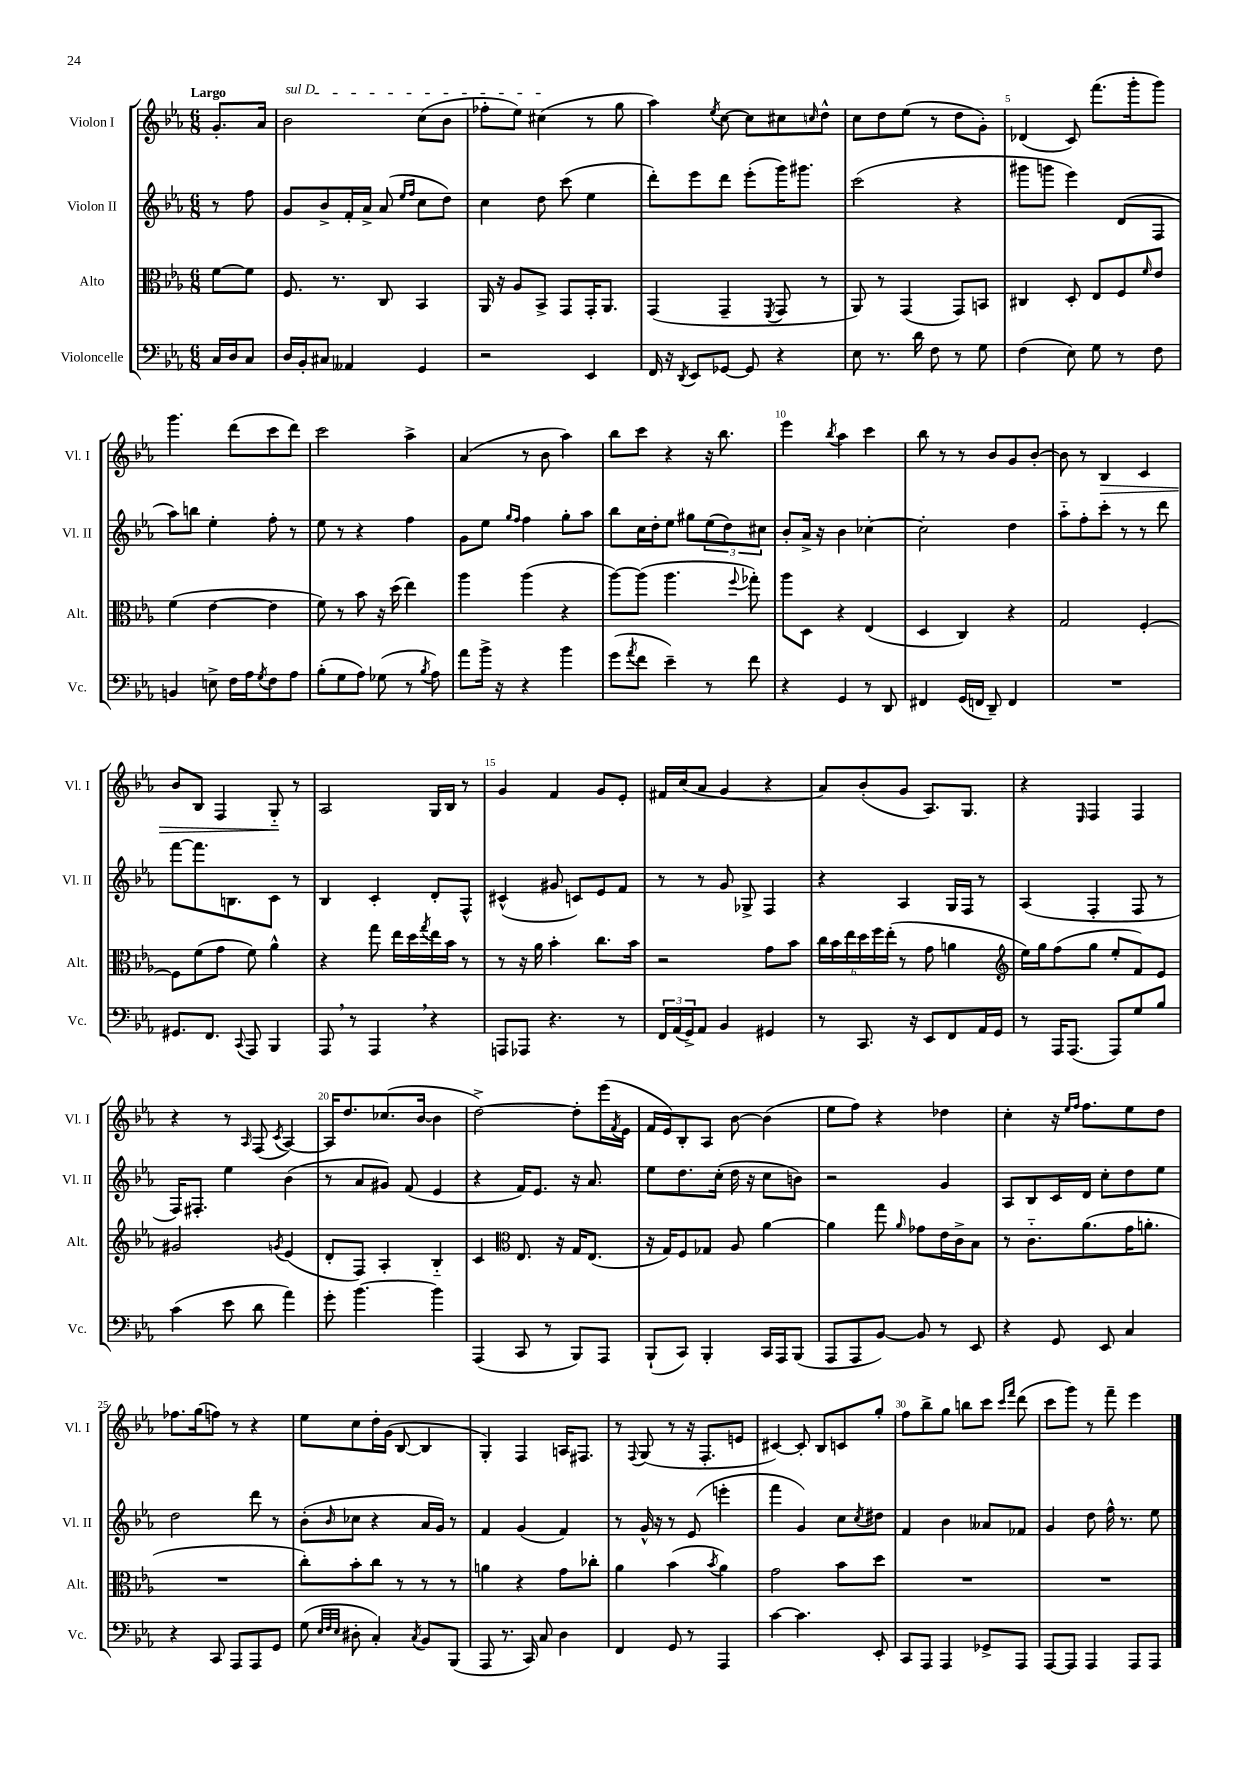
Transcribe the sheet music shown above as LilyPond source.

<<
\new StaffGroup <<
\new Staff = "s0" \with { instrumentName = "Violon I" shortInstrumentName = "Vl. I" } {
    \clef treble \key ees \major \numericTimeSignature \time 6/8 \partial 4 \tempo "Largo"
    g'8.-. aes'16 |
    \once \override TextSpanner.bound-details.left.text = \markup { \italic "sul D" } bes'2\startTextSpan c''8( bes'8 |
    fes''8-. ees''8) cis''4\stopTextSpan( r8 g''8 |
    aes''4) \acciaccatura { ees''8 } c''8~ c''8 cis''8 \grace { c''16 } d''8-^ |
    c''8 d''8 ees''8( r8 d''8 g'8-.) |
    des'4( c'8) f'''8.( g'''16-. g'''8) |
    g'''4. d'''8( c'''8 d'''8) |
    c'''2 aes''4-> |
    aes'4( r8 bes'8 aes''4) |
    bes''8 c'''8 r4 r16 bes''8. |
    ees'''4 \acciaccatura { bes''8 } aes''4 c'''4 |
    bes''8 r8 r8 bes'8 g'8 bes'8~-. |
    bes'8 r8 bes4\> c'4 |
    bes'8 bes8 f4 g8-_\! r8 |
    aes2 g16 bes16 r8 |
    g'4 f'4 g'8 ees'8-. |
    fis'16 c''16( aes'8 g'4 r4 |
    aes'8) bes'8-.( g'8 aes8.) g8. |
    r4 \grace { ees16 } f4 f4 |
    r4 r8 \grace { aes16 } f8( \acciaccatura { c'8 } aes4~) |
    aes16 d''8. ces''8.( bes'16~ bes'4 |
    d''2~->) d''8-. ees'''16( \acciaccatura { f'8 } ees'16 |
    f'16 ees'16) bes8-. aes8 bes'8~ bes'4( |
    ees''8 f''8) r4 des''4 |
    c''4-. r16 \grace { ees''16 f''16 } f''8. ees''8 d''8 |
    fes''8. g''16( f''8) r8 r4 |
    ees''8 c''8 d''16-. g'16( bes8~ bes4 |
    g4-.) f4 a16 fis8. |
    r8 \appoggiatura { f8 } g8( r8 r16 f8.-. e'8 |
    cis'4~) cis'8-. bes8 c'8 g''8-. |
    f''8 bes''8-> g''8 b''8 c'''8 \grace { c'''16 f'''16 } d'''8( |
    c'''8 g'''8) r8 f'''8-- ees'''4 \bar "|." |
}
\new Staff = "s1" \with { instrumentName = "Violon II" shortInstrumentName = "Vl. II" } {
    \clef treble \key ees \major \numericTimeSignature \time 6/8 \partial 4
    r8 f''8 |
    g'8 bes'8-> f'16-. aes'16-> aes'8( \grace { ees''16 f''16 } c''8 d''8) |
    c''4 d''8 c'''8( ees''4 |
    d'''8-.) ees'''8 d'''8 ees'''8-.( g'''16) gis'''8. |
    c'''2( r4 |
    gis'''8 g'''8 ees'''4) d'8( f8 |
    aes''8) b''8 ees''4-. f''8-. r8 |
    ees''8 r8 r4 f''4 |
    g'8 ees''8 \grace { g''16 f''16 } f''4 g''8-. aes''8 |
    bes''8 c''16 d''16-. ees''8 gis''8 \tuplet 3/2 { ees''8( d''8) cis''8 } |
    bes'8-. aes'16-> r16 bes'4 ces''4~-. |
    ces''2-. d''4 |
    aes''8-_ f''8-. c'''8-. r8 r8 d'''8 |
    f'''8~ f'''8. b8. c'8 r8 |
    bes4 c'4-. d'8-. f8-^ |
    cis'4-^( gis'8 c'8) ees'8 f'8 |
    r8 r8 g'8 ges8-> f4 |
    r4 aes4 g16 f16 r8 |
    aes4( f4-. f8 r8 |
    f16) fis8.-. ees''4 bes'4( |
    r8 aes'8 gis'8) f'8( ees'4 |
    r4 f'16) ees'8. r16 aes'8. |
    ees''8 d''8. c''16-.( d''16 r16 c''8 b'8) |
    r2 g'4 |
    aes8 bes8 c'16 d'16 c''8-. d''8 ees''8 |
    d''2 d'''8 r8 |
    bes'8-.( \grace { bes'16 } ces''8 r4 aes'16 g'16) r8 |
    f'4 g'4( f'4) |
    r8 g'16-^ r16 r8 ees'8( e'''4-. |
    f'''4 g'4) c''8 \acciaccatura { c''8 } dis''8 |
    f'4 bes'4 aeses'8 fes'8 |
    g'4 d''8 f''16-^ r8. ees''8 \bar "|." |
}
\new Staff = "s2" \with { instrumentName = "Alto" shortInstrumentName = "Alt." } {
    \clef alto \key ees \major \numericTimeSignature \time 6/8 \partial 4
    f'8~ f'8 |
    f8. r8. c8 bes,4 |
    aes,16 r16 aes8 bes,8-> g,8 g,16-. aes,8. |
    g,4( g,4-- \acciaccatura { f,8 } g,8 r8 |
    aes,8) r8 g,4( g,8) b,8 |
    cis4 d8-. ees8 f8 \grace { f'16 } ees'8 |
    f'4( ees'4~ ees'4 |
    f'8) r8 bes'8 r16 d''16( ees''4) |
    aes''4 aes''4( r4 |
    aes''8~) aes''8( aes''4. \appoggiatura { f''8 } ges''8-.) |
    aes''8 d8 r4 ees4( |
    d4 c4) r4 |
    g2 f4~-. |
    f8 f'8( g'8 f'8) aes'4-^ |
    r4 g''8 ees''16 d''16 \acciaccatura { g''8 } ees''16 bes'16 r8 |
    r8 r16 aes'16 bes'4-. c''8. bes'16 |
    r2 g'8 bes'8 |
    \tuplet 6/4 { c''16 bes'16 ees''16 d''16 f''16 ees''16-.( } r8 g'8 a'4 |
    \clef treble ees''16) g''16 f''8( g''8 ees''8-. f'8) ees'8 |
    gis'2 \acciaccatura { g'8 } ees'4( |
    d'8-. f8) aes4-. bes4-_ |
    c'4 \clef alto ees8. r16 g16 ees8.( |
    r16 g16) f8 ges8 aes8 aes'4~ |
    aes'4 g''8 \grace { aes'16 } ges'8 ees'16 c'16-> bes8 |
    r8 c'8.-_ aes'8.( g'16 a'8.-. |
    R2. |
    c''8-.) bes'8-. c''8 r8 r8 r8 |
    a'4 r4 g'8 ces''8-. |
    aes'4 bes'4( \acciaccatura { bes'8 } aes'4) |
    g'2 bes'8 d''8 |
    R2. |
    R2. \bar "|." |
}
\new Staff = "s3" \with { instrumentName = "Violoncelle" shortInstrumentName = "Vc." } {
    \clef bass \key ees \major \numericTimeSignature \time 6/8 \partial 4
    c16 d16 c8 |
    d16 bes,16-. cis8 aeses,4 g,4 |
    r2 ees,4 |
    f,16 r16 \acciaccatura { d,8 } ees,8 ges,8~ ges,8 r4 |
    ees8 r8. d'16 f8 r8 g8 |
    f4( ees8) g8 r8 f8 |
    b,4 e8-> f16 aes16 \acciaccatura { g8 } f8 aes8 |
    bes8-.( g8 aes8) ges8( r8 \acciaccatura { bes8 } aes8) |
    aes'8 bes'16-> r16 r4 bes'4 |
    g'8( \acciaccatura { aes'8 } f'8 ees'4--) r8 f'8 |
    r4 g,4 r8 d,8 |
    fis,4 g,16( f,16 d,8--) f,4 |
    R2. |
    gis,8. f,8. \appoggiatura { c,8 } aes,,8 bes,,4 |
    aes,,8 \breathe r8 aes,,4 \breathe r4 |
    a,,8 aes,,8 r4. r8 |
    \tuplet 3/2 { f,16 aes,16( g,16->) } aes,8 bes,4 gis,4 |
    r8 c,8. r16 ees,8 f,8 aes,16 g,16 |
    r8 aes,,16 aes,,8.( aes,,8) g8 bes8 |
    c'4( ees'8 d'8 aes'4) |
    g'8-. bes'4.~ bes'4 |
    aes,,4( c,8 r8 bes,,8) aes,,8 |
    bes,,8-!( c,8) bes,,4-. c,16 aes,,16 bes,,8( |
    aes,,8 aes,,8 bes,8~) bes,8 r8 ees,8 |
    r4 g,8 ees,8 c4 |
    r4 c,8 aes,,8 aes,,8 g,8 |
    g8( \grace { ees32 f32 ees32 } dis8-. c4-.) \acciaccatura { c8 } bes,8 bes,,8( |
    aes,,8 r8. c,16) c8 d4 |
    f,4 g,8 r8 aes,,4 |
    c'4~ c'4. ees,8-. |
    c,8 aes,,8 aes,,4 ges,8-> aes,,8 |
    aes,,8~ aes,,8 aes,,4 aes,,8 aes,,8 \bar "|." |
}
>>
>>
\layout { \context { \Score \override BarNumber.break-visibility = ##(#f #t #t) barNumberVisibility = #(every-nth-bar-number-visible 5) } }
